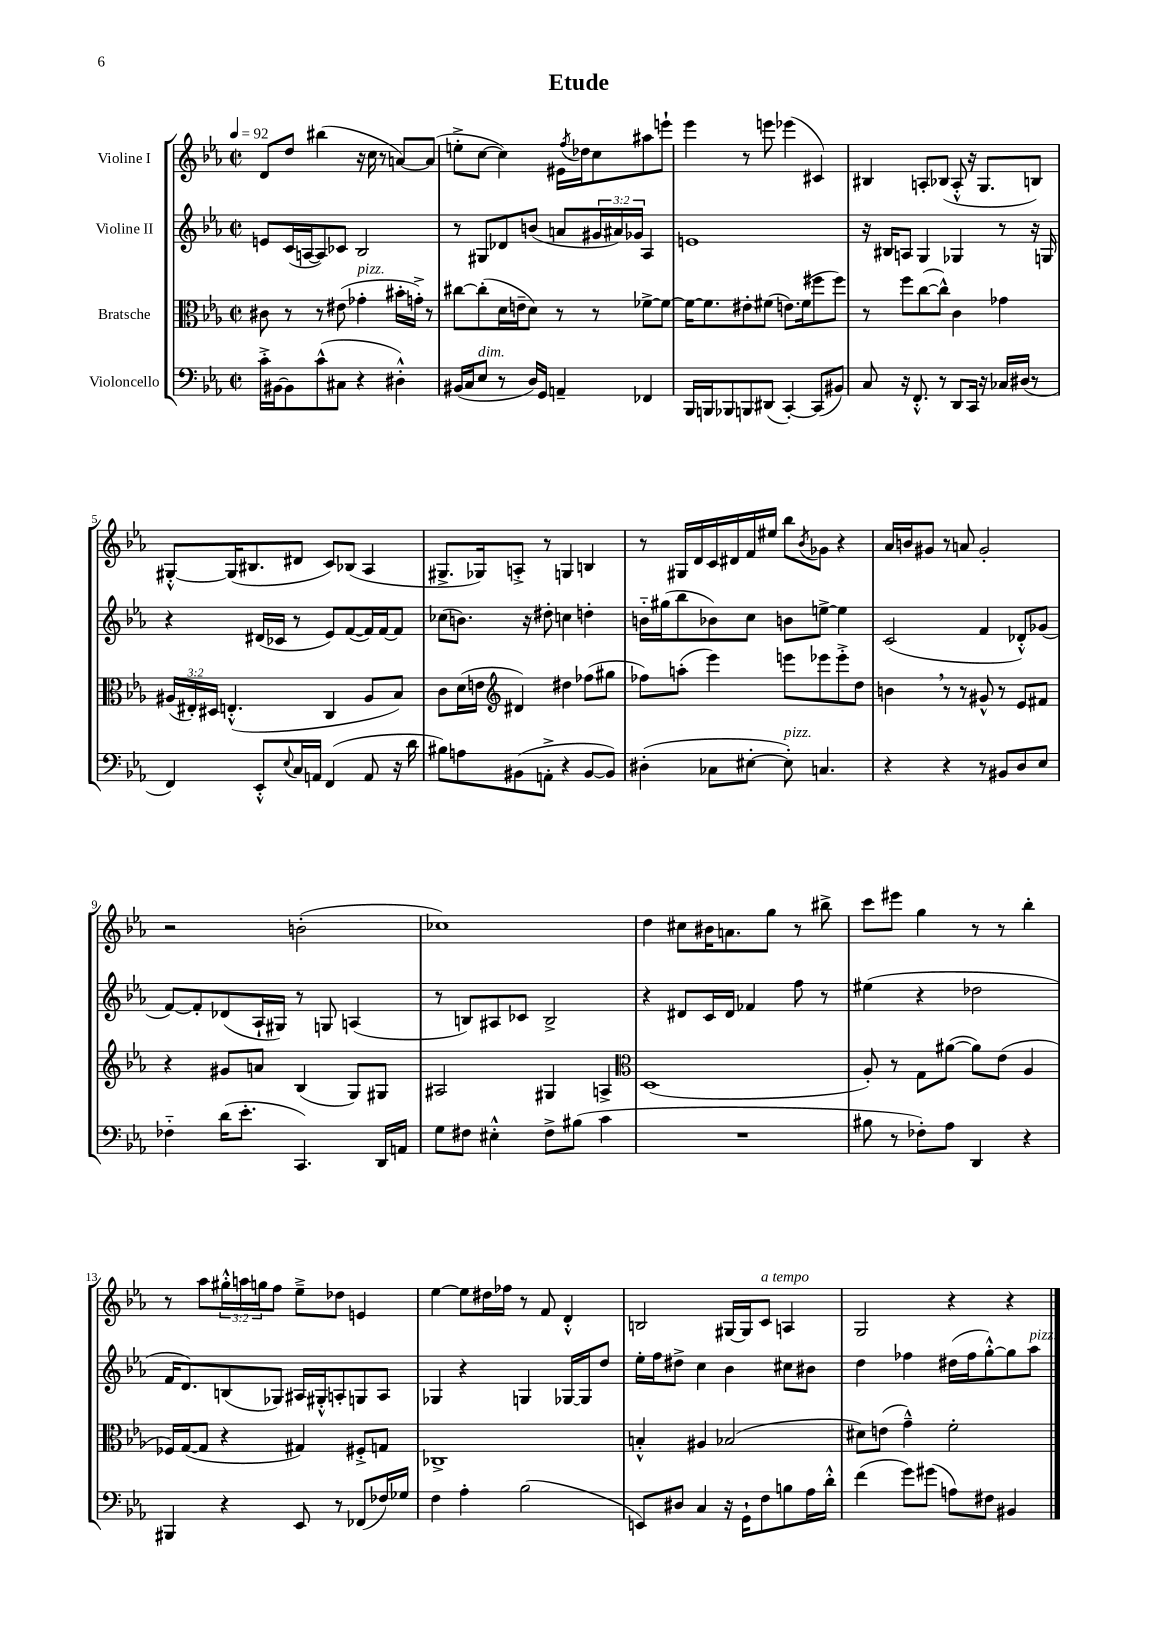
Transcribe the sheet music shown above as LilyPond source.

\header { title = "Etude" }
<<
\new StaffGroup <<
\new Staff = "s0" \with { instrumentName = "Violine I" } {
    \clef treble \key ees \major \defaultTimeSignature \time 2/2 \override Staff.TupletNumber.text = #tuplet-number::calc-fraction-text \tempo 4 = 92
    d'8 d''8 bis''4( r16 c''16 r8 a'8~) a'8( |
    e''8-.-> c''8~ c''4) eis'16 \acciaccatura { f''8 } des''16 c''8 ais''8 e'''8-! |
    ees'''4 r8 e'''8 ees'''4( cis'4) |
    bis4 a8-. bes8( a8-.-^ r16 g8. b8) |
    gis8~-.-^ gis16( bis8. dis'8 c'8) bes8( aes4 |
    gis8.-> ges16) a8-.-> r8 g4 b4 |
    r8 gis16 d'16 c'16 dis'16 f'16 eis''16 bes''8 \acciaccatura { bes'8 } ges'8 r4 |
    aes'16 b'16 gis'8 r8 a'8 gis'2-. |
    r2 b'2-.( |
    ces''1) |
    d''4 cis''8 bis'16 a'8. g''8 r8 bis''8-> |
    c'''8 eis'''8 g''4 r8 r8 bes''4-. |
    r8 aes''8 \tuplet 3/2 { gis''16-.-^ a''16 g''16 } f''8 ees''8---> des''8 e'4 |
    ees''4~ ees''8 dis''16 fes''16 r8 f'8 d'4-.-^ |
    b2 gis16~ gis16 c'8^\markup { \italic "a tempo" } a4 |
    g2 r4 r4 \bar "|." |
}
\new Staff = "s1" \with { instrumentName = "Violine II" } {
    \clef treble \key ees \major \defaultTimeSignature \time 2/2 \override Staff.TupletNumber.text = #tuplet-number::calc-fraction-text
    e'8 c'16( a16~ a8) ces'8 bes2 |
    r8 gis8 des'8 b'8( a'8 \tuplet 3/2 { gis'16 ais'16) ges'16 } aes4 |
    e'1 |
    r16 bis16 a8 g4 ges4 r8 r16 g16 |
    r4 dis'16( ces'16 r8 ees'8) f'8~( f'16) f'16~ f'8 |
    ces''8( b'8.) r16 dis''8-. c''4 d''4-. |
    b'16-_ gis''16( bes''8 bes'8) c''8 b'8 e''8~-> e''4 |
    c'2( f'4 des'8-.-^) ges'8( |
    f'8~) f'8-. des'8( aes16-! gis16) r8 g8 a4( |
    r8 b8) ais8 ces'8 b2-> |
    r4 dis'8 c'16 dis'16 fes'4 f''8 r8 |
    eis''4( r4 des''2 |
    f'16 d'8.) b8( ges8) ais16 gis16-.-^ a8-. g8 a8 |
    ges4 r4 g4 ges16~ ges16 d''8 |
    ees''16-. f''16 dis''8-> c''4 bes'4 cis''8 bis'8 |
    d''4 fes''4 dis''16( fes''16 g''8~-.-^) g''8 aes''8^\markup { \italic "pizz." } \bar "|." |
}
\new Staff = "s2" \with { instrumentName = "Bratsche" } {
    \clef alto \key ees \major \defaultTimeSignature \time 2/2 \override Staff.TupletNumber.text = #tuplet-number::calc-fraction-text
    cis'8 r8 r8 eis'8( ges'4-.^\markup { \italic "pizz." } bis'16-. g'16-.->) r8 |
    cis''8~ cis''8-.( d'16 e'16-- d'8) r8 r8 fes'8~-> fes'8~ |
    fes'16~ fes'8. eis'8-. fis'8( e'8.) fis'16( fis''8 fis''8) |
    r8 f''8 c''8~( c''8-^) c'4 ges'4 |
    \tuplet 3/2 { ais16( eis16-.) dis16 } e4.-.-^( c4 ais8 bes8) |
    c'8 d'16( e'16 \clef treble dis'4) dis''4 fes''8( gis''8 |
    fes''8) a''8-.( ees'''4) e'''8 ees'''8 ees'''8-.-> d''8 |
    b'4 \breathe r8 r8 gis'8-^ r8 ees'8 fis'8 |
    r4 gis'8 a'8 bes4( g8) gis8 |
    ais2 gis4 a4-> |
    \clef alto d1( |
    aes8-.) r8 g8 ais'8~( ais'8) ees'8( aes4 |
    fes16) g16~( g8 r4 gis4) fis8-.-> g8 |
    ces1-> |
    b4-.-^ ais4 bes2( |
    dis'8) e'8( g'4---^) f'2-. \bar "|." |
}
\new Staff = "s3" \with { instrumentName = "Violoncello" } {
    \clef bass \key ees \major \defaultTimeSignature \time 2/2
    c'16-.-> bis,16~ bis,8 c'8-^( cis8 r4 dis4-.-^) |
    bis,16( c16 ees8^\markup { \italic "dim." } r8 d16) g,16 a,4-- fes,4 |
    bes,,16 b,,16 bes,,8 b,,8 dis,8( c,4~-.) c,8( bis,8) |
    c8 r16 f,8.-.-^ r8 d,8 c,16 r16 ces16 dis16( r8 |
    f,4) ees,8-.-^ \appoggiatura { ees8 } c16 a,16 f,4( a,8 r16 d'16 |
    bis8) a8 bis,8( a,8-.-> r4 bis,8~ bis,8) |
    dis4-.( ces8 eis8~-. eis8-.^\markup { \italic "pizz." }) c4. |
    r4 r4 r8 bis,8 d8 ees8 |
    fes4-_ d'16( ees'8.-. c,4.) d,16 a,16 |
    g8 fis8 eis4-.-^ fis8-> bis8( c'4 |
    R1 |
    bis8 r8 fes8-.) aes8 d,4 r4 |
    bis,,4 r4 ees,8 r8 fes,8( fes16) ges16 |
    f4 aes4-. bes2( |
    e,8) dis8 c4 r16 g,16-! f8 b8 aes16 d'16-.-^ |
    f'4( g'8) gis'8( a8) fis8 bis,4 \bar "|." |
}
>>
>>
